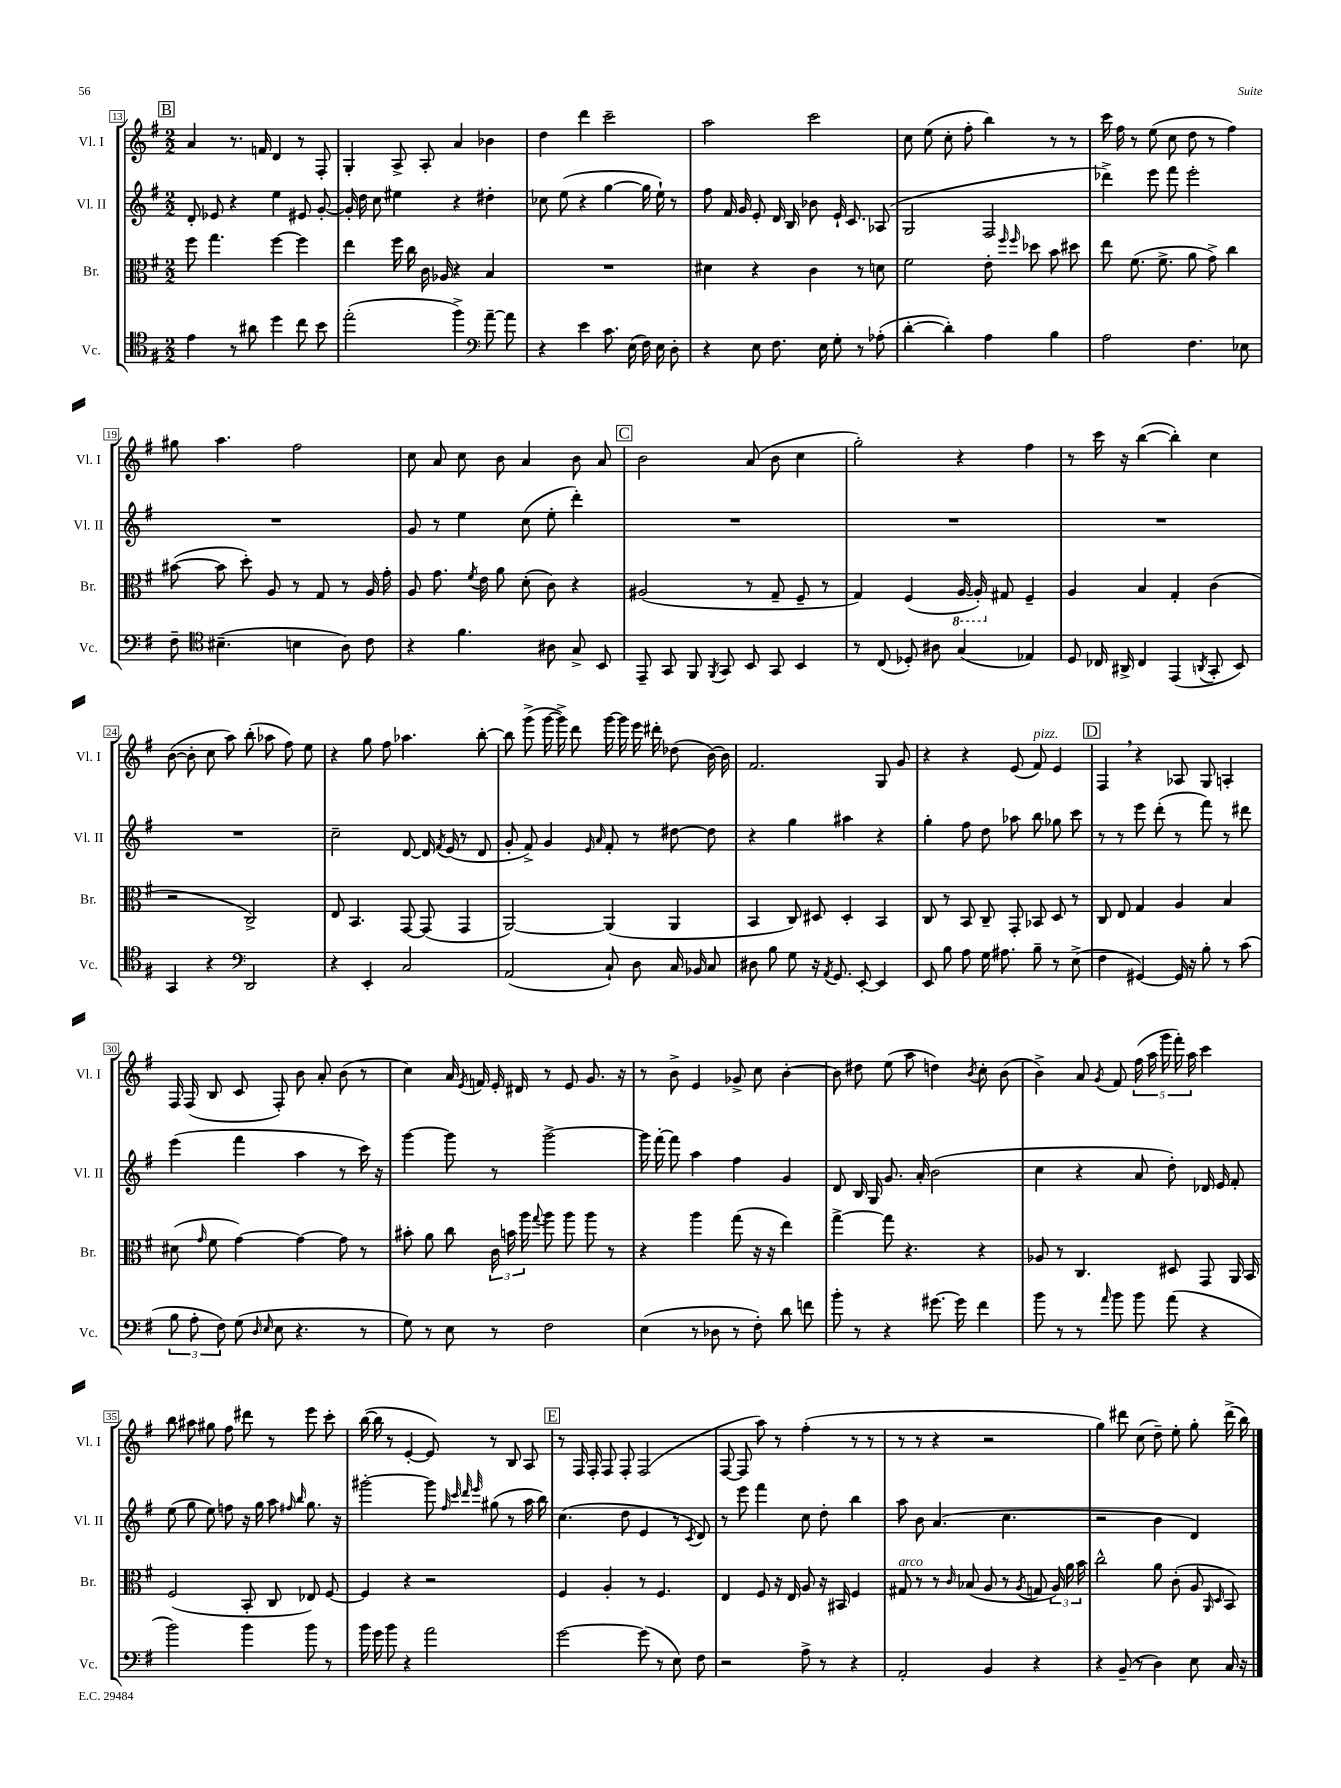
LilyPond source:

<<
\new StaffGroup <<
\new Staff = "s0" \with { instrumentName = "Vl. I" shortInstrumentName = "Vl. I" } {
    \clef treble \key g \major \numericTimeSignature \time 2/2
    \autoBeamOff \mark \markup { \box "B" } a'4 r8. f'16 d'4 r8 fis8-. |
    g4-. a8-> a8-. a'4 bes'4 |
    d''4 d'''4 c'''2-- |
    a''2 c'''2 |
    c''8 e''8( c''8-. fis''8-. b''4) r8 r8 |
    c'''16 fis''16 r8 e''8( c''8 d''8 r8 fis''4) |
    gis''8 a''4. fis''2 |
    c''8 a'8 c''8 b'8 a'4 b'8 a'8 |
    \mark \markup { \box "C" } b'2 a'8( b'8 c''4 |
    g''2-.) r4 fis''4 |
    r8 c'''16 r16 b''4~( b''4-.) c''4 |
    b'8~( b'8-. c''8 a''8) b''8-.( aes''8 fis''8) e''8 |
    r4 g''8 fis''8 aes''4. b''8~-. |
    b''8 g'''8->( g'''16~ g'''16->) d'''8 g'''16~ g'''16 e'''16 dis'''16-. des''8( b'16~) b'16 |
    fis'2. g8 g'8 |
    r4 r4 e'8( fis'8^\markup { \italic "pizz." }) e'4 |
    \mark \markup { \box "D" } fis4 \breathe r4 aes8 g8 a4-. |
    fis16 fis16( b8 c'8 fis8-.) b'8 a'8-. b'8( r8 |
    c''4) a'16 \acciaccatura { e'8 } f'16 e'16-. dis'16 r8 e'8 g'8. r16 |
    r8 b'8-> e'4 ges'8-> c''8 b'4~-. |
    b'8 dis''8 e''8( a''8 d''4) \acciaccatura { b'8 } c''8-. b'8( |
    b'4->) a'8 \acciaccatura { g'8 } fis'8 \tuplet 5/4 { fis''16( a''16 g'''16 fis'''16-.) a''16 } c'''4 |
    b''8 ais''8 gis''8 fis''8 dis'''8 r8 e'''8 c'''8-. |
    b''16~( b''16 r8 e'4~-. e'8) r8 b8 a8 |
    \mark \markup { \box "E" } r8 fis16 fis16-. fis8 fis8-. fis2( |
    fis8~ fis8 a''8) r8 fis''4-.( r8 r8 |
    r8 r8 r4 r2 |
    g''4) dis'''8 c''8( d''8--) e''8-. g''8-. dis'''16->( b''16) \bar "|." |
}
\new Staff = "s1" \with { instrumentName = "Vl. II" shortInstrumentName = "Vl. II" } {
    \clef treble \key g \major \numericTimeSignature \time 2/2
    \autoBeamOff \mark \markup { \box "B" } d'8-. ees'8 r4 e''4 eis'8 g'8~-. |
    g'16-. d''16 c''8 eis''4 r4 dis''4-. |
    ces''8 e''8( r4 g''4~ g''16 e''16-!) r8 |
    fis''8 fis'16 g'16 e'8-. d'16 b16 bes'8 e'16-! c'8. aes8( |
    g2 fis2 |
    des'''4->) e'''8 fis'''8 e'''2-. |
    R1 |
    g'8 r8 e''4 c''8( e''8-. d'''4-.) |
    \mark \markup { \box "C" } R1 |
    R1 |
    R1 |
    R1 |
    c''2-- d'8~ d'16 \acciaccatura { fis'8 } e'16( r8 d'8 |
    g'8-. fis'8->) g'4 \grace { e'16 a'16 } fis'8-. r8 dis''8~ dis''8 |
    r4 g''4 ais''4 r4 |
    g''4-. fis''8 d''8 aes''8 b''8 ges''8 c'''8 |
    \mark \markup { \box "D" } r8 r8 e'''8 d'''8-.( r8 fis'''8) r8 dis'''8 |
    e'''4( fis'''4 a''4 r8 c'''16) r16 |
    g'''4~ g'''8 r8 g'''2~-> |
    g'''16 fis'''16~-. fis'''8 a''4 fis''4 g'4 |
    d'8 b16 g16 g'8. a'16-. b'2( |
    c''4 r4 a'8 d''8-.) des'16 e'16 fis'8-. |
    e''8( g''8 e''8) f''8 r16 g''16 a''8 \grace { fis''16 b''16 } g''8. r16 |
    gis'''2~-. gis'''8 \grace { fis''32 c'''32 d'''32 e'''32 } gis''8( r8 a''16 b''16) |
    \mark \markup { \box "E" } c''4.( d''8 e'4 r8 \acciaccatura { c'8 } d'8) |
    r8 e'''8 fis'''4 c''8 d''8-. b''4 |
    a''8 b'8 a'4.( c''4. |
    r2 b'4 d'4) \bar "|." |
}
\new Staff = "s2" \with { instrumentName = "Br." shortInstrumentName = "Br." } {
    \clef alto \key g \major \numericTimeSignature \time 2/2
    \autoBeamOff \mark \markup { \box "B" } fis''8 g''4. fis''4~ fis''4 |
    e''4 fis''16 c''16 c'16 aes16 r4 b4 |
    R1 |
    dis'4 r4 c'4 r8 d'8 |
    fis'2 e'8-. \grace { fis''16 fis''16 } des''8 b'8 dis''8 |
    e''8 fis'8.( fis'8.-> a'8 g'8->) c''4 |
    bis'8~( bis'8 d''8-.) a8 r8 g8 r8 a16 g'16-. |
    a8 g'8. \acciaccatura { fis'8 } e'16 a'8 d'8-.( c'8) r4 |
    \mark \markup { \box "C" } ais2( r8 g8-- fis8-- r8 |
    g4) fis4( \ottava #-1 a,16~ a,16-.) \ottava #0 gis8 fis4-- |
    a4 b4 g4-. c'4( |
    r2 c2->) |
    e8 b,4. g,8~ g,8( g,4 |
    a,2~) a,4( a,4 |
    b,4 c8) dis8 dis4-. b,4 |
    c8 r8 b,8 c8-- g,8-. bes,8 d8 r8 |
    \mark \markup { \box "D" } c8 e8 g4 a4 b4 |
    dis'8( \grace { g'16 } fis'8 g'4~) g'4~ g'8 r8 |
    bis'8-. a'8 c''8 \tuplet 3/2 { c'16 b'16 a''16 } \appoggiatura { g''8 } a''8 a''8 a''8 r8 |
    r4 a''4 g''8( r16 r16 e''4) |
    g''4~-> g''8 r4. r4 |
    aes8 r8 c4. dis8 g,8 a,16 b,16 |
    fis2( b,8-. c8 ees8) fis8~ |
    fis4 r4 r2 |
    \mark \markup { \box "E" } fis4 a4-. r8 fis4. |
    e4 fis8 r16 e16 a8 r16 bis,16 fis4 |
    gis8^\markup { \italic "arco" } r8 r8 \grace { c'16 } bes8( a8 r8 \acciaccatura { a8 } g8 \tuplet 3/2 { a16) a'16 b'16 } |
    c''2-^ a'8 c'8-.( a8 \grace { a,16 d16 } b,8) \bar "|." |
}
\new Staff = "s3" \with { instrumentName = "Vc." shortInstrumentName = "Vc." } {
    \clef tenor \key g \major \numericTimeSignature \time 2/2
    \autoBeamOff \mark \markup { \box "B" } e'4 r8 ais'8 d''4 c''8 b'8 |
    e''2-.( fis''4->) \clef bass a'8~-- a'8 |
    r4 e'4 c'8. e16( fis16) e16 d8-. |
    r4 e8 fis8. e16 g8-. r8 aes8-.( |
    d'4~-. d'4-.) a4 b4 |
    a2 fis4. ees8 |
    fis8-- \clef tenor bis4.--( b4 a8) c'8 |
    r4 fis'4. ais8 g8-> b,8 |
    \mark \markup { \box "C" } e,8-- g,8 fis,8 \acciaccatura { fis,8 } g,8 b,8 g,8 b,4 |
    r8 c8( des8-.) ais8 g4( ees4) |
    d8 ces16 ais,16-> ces4 e,4( \acciaccatura { a,8 } g,8-. b,8) |
    g,4 r4 \clef bass d,2 |
    r4 e,4-. c2 |
    a,2( c8-!) d8 c16 bes,16 c8 |
    dis8 b8 g8 r16 \acciaccatura { a,8 } g,8. e,8~-. e,4 |
    e,8 b8 a8 g16 ais8. b8-- r8 e8->( |
    \mark \markup { \box "D" } fis4 gis,4~) gis,16 r16 b8-. r8 c'8( |
    \tuplet 3/2 { b8 a8-. fis8) } g8( \grace { d16 e16 } e8 r4. r8 |
    g8) r8 e8 r8 fis2 |
    e4( r8 des8 r8 fis8-.) d'8 f'8 |
    b'8-. r8 r4 gis'8.~ gis'16 fis'4 |
    b'8 r8 r8 \grace { a'16 } b'8 b'8 a'8( r4 |
    b'2) b'4 b'8 r8 |
    b'16 g'16 b'8 r4 a'2 |
    \mark \markup { \box "E" } g'2~ g'8( r8 e8) fis8 |
    r2 a8-> r8 r4 |
    a,2-. b,4 r4 |
    r4 b,8--( r8 d4) e8 c16 r16 \bar "|." |
}
>>
>>
\layout { \context { \Score currentBarNumber = #13 \override BarNumber.stencil = #(make-stencil-boxer 0.1 0.3 ly:text-interface::print) } }
